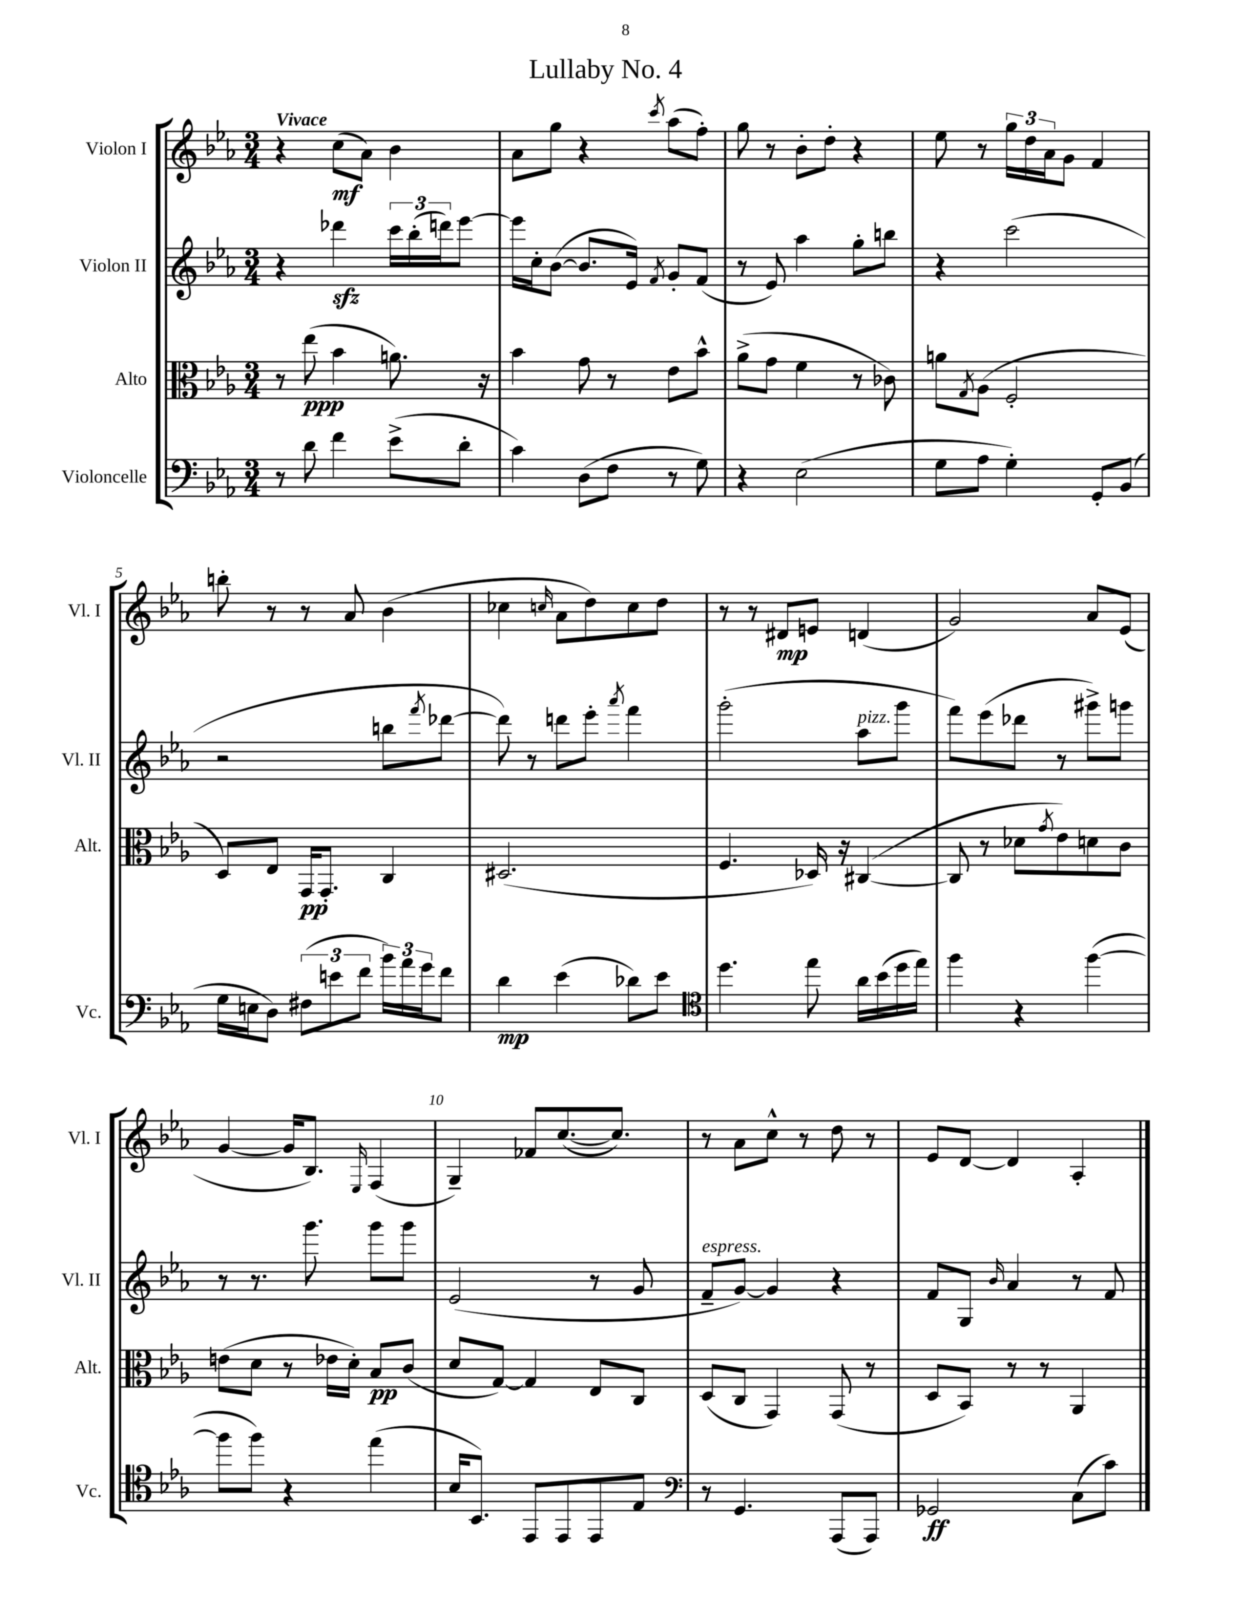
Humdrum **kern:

**kern	**kern	**kern	**kern
*staff4	*staff3	*staff2	*staff1
*clefF4	*clefC3	*clefG2	*clefG2
*k[b-e-a-]	*k[b-e-a-]	*k[b-e-a-]	*k[b-e-a-]
*M3/4	*M3/4	*M3/4	*M3/4
8r	8r	4r	4r
8d\	(8ee-\	.	.
4f\	4b-\	4ddd-\	(8cc\L
.	.	.	8a-\J)
(8e-^\L	8.a\)	24ccc\LL	4b-\
.	.	(24bb-'\	.
.	.	24ddd\J)	.
8d'\J	.	[8eee-\J	.
.	16r	.	.
=	=	=	=
4c\)	4b-\	16eee-\]LL	8a-\L
.	.	16cc'\J	.
.	.	([8b-\J	8gg\J
(8D\L	8g\	8.b-/]L	4r
8F\J	8r	.	.
.	.	16e-/Jk)	.
.	.	8qf/	8qccc/
8r	8e-\L	8g'/L	(8aa-\L
8G\)	8b-^^\J	(8f/J	8ff'\J)
=	=	=	=
4r	(8a-^\L	8r	8gg\
.	8g\J	8e-/)	8r
(2E-\	4f\	4aa-\	8b-'\L
.	.	.	8dd'\J
.	8r	8gg'\L	4r
.	8c-\)	8bb\J	.
=	=	=	=
8G\L	8a\L	4r	8ee-\
.	8qG/	.	.
8A-\J	(8A-\J	.	8r
4G'\)	2F'/	(2ccc\	24gg\LL
.	.	.	24dd\
.	.	.	24a-\J
.	.	.	8g\J
8GG'/L	.	.	4f/
(8BB-/J	.	.	.
=	=	=	=
16G\LL	8D/L)	2r	8bb'\
16E\J	.	.	.
8D\J)	8E-/J	.	8r
(12F#\L	16GG/LK	.	8r
.	8.GG'/J	.	.
12e\	.	.	.
.	.	.	8a-/
12f\J	.	.	.
24b-\LL)	4C/	8bb\L	(4b-\
24a-\	.	.	.
24g\J	.	.	.
.	.	8qfff/	.
8f\J	.	[8ddd-\J	.
=	=	=	=
4d\	(2.D#/	8ddd-\])	4cc-\
.	.	8r	.
.	.	.	16qqcc/
(4e-\	.	8ddd\L	8a-\L
.	.	8eee-'\J	8dd\)
.	.	8qaaa-/	.
8d-\L)	.	4fff\	8cc\
8e-\J	.	.	8dd\J
=	=	=	=
*clefC4	*	*	*
4.dd\	4.F/	(2ggg'\	8r
.	.	.	8r
.	.	.	8d#/L
8ee-\	16D-/)	.	8e/J
.	16r	.	.
16a-\LL	([4C#/	8aa-\L	(4d/
(16b-\	.	.	.
16dd\	.	8ggg\J	.
16ee-\JJ)	.	.	.
=	=	=	=
4ff\	8C#/]	8fff\L)	2g/)
.	8r	(8eee-\	.
4r	8d-\L	8ddd-\J	.
.	8qg/	.	.
.	8e-\)	8r	.
([4ff\	8d\	8ggg#^\L)	8a-/L
.	8c\J	8ggg\J	(8e-/J
=	=	=	=
8ff\]L	(8e\L	8r	[4g/
8ff\J)	8d\J	8.r	.
4r	8r	.	16g/]LK
.	.	8.ggg\	8.B-/J)
.	16e-\LL	.	.
.	16d'\JJ)	.	.
.	.	.	16qqE-/
(4ee-\	8B-/L	8ggg\L	(4F/
.	(8c/J	8ggg\J	.
=	=	=	=
16B-/LK	8d/L	(2e-/	4G~/)
8.BB-/J)	.	.	.
.	[8G/J)	.	.
8EE-/L	4G/]	.	8f-/L
8EE-/	.	.	([8.cc/
8EE-/	8E-/L	8r	.
.	.	.	8.cc/]J)
8E-/J	8C/J	8g/	.
=	=	=	=
*clefF4	*	*	*
8r	(8D/L	8f~/L	8r
4.GG/	8C/J	[8g/J)	8a-\L
.	4GG/)	4g/]	8cc^^\J
.	.	.	8r
(8AAA-/L	(8GG/	4r	8dd\
8AAA-/J)	8r	.	8r
=	=	=	=
2GG-/	8D/L	8f/L	8e-/L
.	8BB-/J)	8G/J	[8d/J
.	.	16qqb-/	.
.	8r	4a-/	4d/]
.	8r	.	.
(8C\L	4AA-/	8r	4A-'/
8c\J)	.	8f/	.
==	==	==	==
*-	*-	*-	*-
